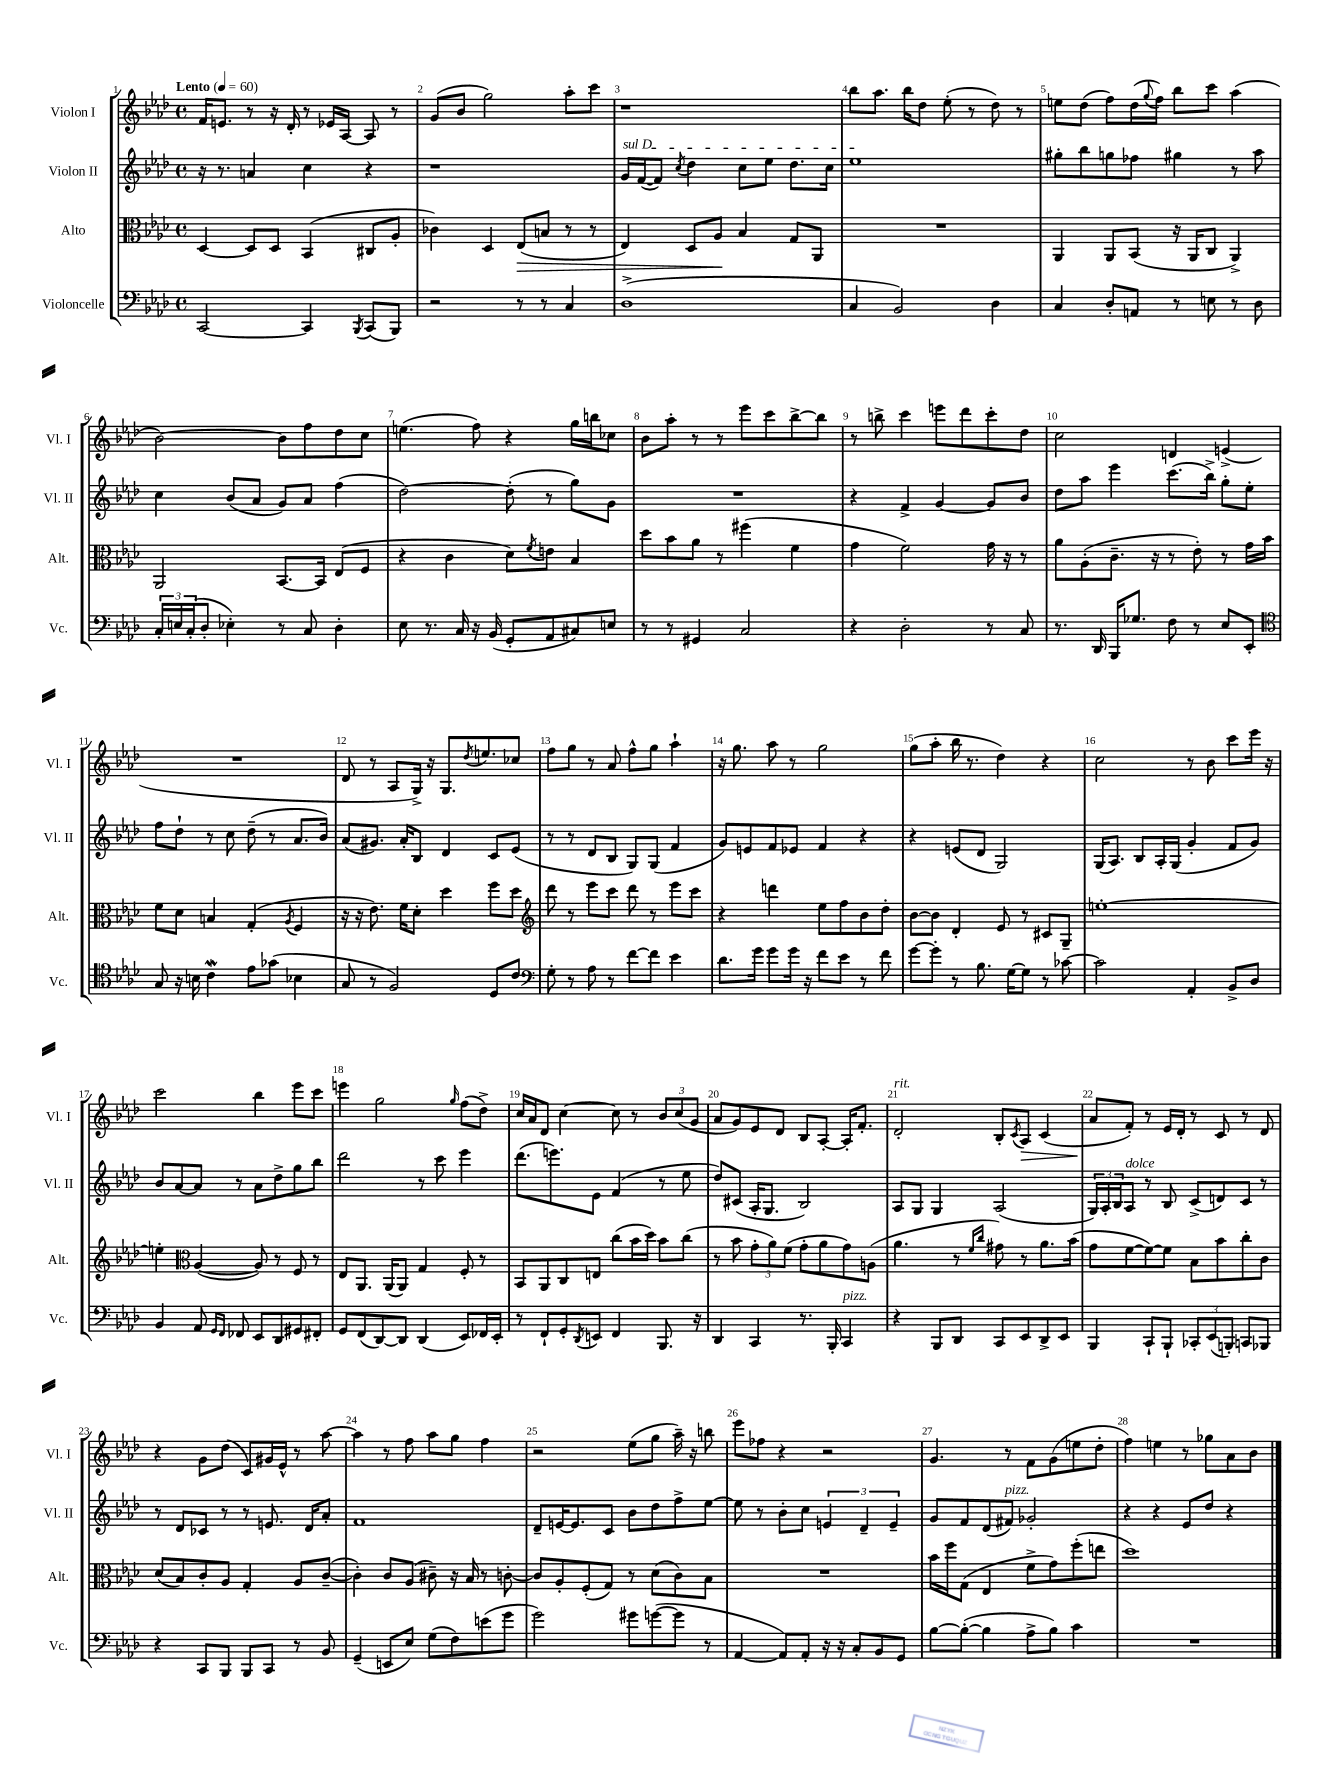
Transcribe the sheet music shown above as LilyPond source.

<<
\new StaffGroup <<
\new Staff = "s0" \with { instrumentName = "Violon I" shortInstrumentName = "Vl. I" } {
    \clef treble \key aes \major \defaultTimeSignature \time 4/4 \tempo "Lento" 4 = 60
    f'16 e'8. r8 r16 des'16-. r8 ees'16 aes16~ aes8 r8 |
    g'8( bes'8 g''2) aes''8-. c'''8 |
    r1 |
    bes''8 aes''8. bes''16 des''8 ees''8-.( r8 des''8) r8 |
    e''8 des''8( f''8) des''16( \appoggiatura { g''8 } f''16) bes''8 c'''8 aes''4( |
    bes'2~) bes'8 f''8 des''8 c''8 |
    e''4.( f''8) r4 g''16 b''16 ces''8 |
    bes'8 aes''8-. r8 r8 ees'''8 c'''8 bes''8~-> bes''8 |
    r8 b''8-> c'''4 e'''8 des'''8 c'''8-. des''8 |
    c''2 d'4 e'4->( |
    R1 |
    des'8 r8 aes8 g16->) r16 g8. \acciaccatura { des''8 } e''8. ces''8 |
    f''8 g''8 r8 aes'8 f''8-^ g''8 aes''4-! |
    r16 g''8. aes''8 r8 g''2 |
    g''8( aes''8-. bes''16 r8. des''4) r4 |
    c''2 r8 bes'8 c'''8 ees'''16 r16 |
    c'''2 bes''4 ees'''8 c'''8 |
    e'''4 g''2 \grace { g''16 } f''8( des''8->) |
    c''16 aes'16 des'8 c''4~ c''8 r8 \tuplet 3/2 { bes'8 c''8( g'8 } |
    aes'8 g'8) ees'8 des'8 bes8 aes8~-. aes16-. f'8.-. |
    des'2-.^\markup { \italic "rit." } bes8-. \acciaccatura { c'8 } aes8\> c'4( |
    aes'8\! f'8-.) r8 ees'16 des'16-. r8 c'8 r8 des'8 |
    r4 g'8 des''8( c'8) gis'16 ees'16-^ r8 aes''8~ |
    aes''4 r8 f''8 aes''8 g''8 f''4 |
    r2 ees''8( g''8 aes''16--) r16 b''8 |
    ees'''8 fes''8 r4 r2 |
    g'4. r8 f'8 g'8( e''8 des''8-. |
    f''4) e''4 r8 ges''8 aes'8 bes'8 \bar "|." |
}
\new Staff = "s1" \with { instrumentName = "Violon II" shortInstrumentName = "Vl. II" } {
    \clef treble \key aes \major \defaultTimeSignature \time 4/4
    r16 r8. a'4 c''4 r4 |
    r1 |
    \once \override TextSpanner.bound-details.left.text = \markup { \italic "sul D" } g'16\startTextSpan f'16~( f'8) \acciaccatura { c''8 } des''4 c''8 ees''8 des''8. c''16 |
    ees''1\stopTextSpan |
    gis''8-. bes''8 g''8 fes''8 gis''4 r8 aes''8 |
    c''4 bes'8( aes'8 g'8) aes'8 f''4( |
    des''2~) des''8-.( r8 g''8) g'8 |
    R1 |
    r4 f'4-> g'4~ g'8 bes'8 |
    des''8 aes''8 ees'''4 c'''8.( bes''16->) g''8-. ees''8-. |
    f''8 des''8-! r8 c''8 des''8--( r8 aes'8. bes'16) |
    aes'8( gis'8.) aes'16-. bes8 des'4 c'8 ees'8( |
    r8 r8 des'8 bes8 g8) g8( f'4 |
    g'8) e'8 f'8 ees'8 f'4 r4 |
    r4 e'8( des'8 g2) |
    g16( aes8.) bes8 aes16-. g16( g'4-. f'8 g'8) |
    bes'8 aes'8~ aes'8 r8 aes'8 des''8-> g''8 bes''8 |
    des'''2 r8 c'''8 ees'''4 |
    des'''8.( e'''8.) ees'8 f'4( r8 ees''8 |
    des''8) cis'8( aes16-. g8. bes2) |
    aes8 g8 g4 aes2( |
    \tuplet 3/2 { g16) aes16-. bes16 } aes8^\markup { \italic "dolce" } r8 bes8 c'8->( d'8) c'8 r8 |
    r8 des'8 ces'8 r8 r8 e'8. des'16 aes'8-. |
    f'1 |
    des'8-- e'16~ e'8. c'8 bes'8 des''8 f''8-> ees''8~ |
    ees''8 r8 bes'8-. c''8 \tuplet 3/2 { e'4 des'4-- e'4-- } |
    g'8 f'8 des'8( fis'8^\markup { \italic "pizz." }) ges'2-. |
    r4 r4 ees'8 des''8 r4 \bar "|." |
}
\new Staff = "s2" \with { instrumentName = "Alto" shortInstrumentName = "Alt." } {
    \clef alto \key aes \major \defaultTimeSignature \time 4/4
    des4~ des8 des8 bes,4( cis8 aes8-. |
    ces'4) des4 ees8\>( b8 r8 r8 |
    ees4) des8 aes8\! bes4 g8 aes,8 |
    R1 |
    aes,4 aes,8 bes,8( r16 aes,16 c8 aes,4->) |
    aes,2 bes,8.~ bes,16 ees8( f8 |
    r4 c'4 des'8) \acciaccatura { f'8 } e'8 bes4 |
    des''8 bes'8 aes'8 r8 fis''4( f'4 |
    g'4 f'2) g'16 r16 r8 |
    aes'8 aes8-.( c'8.-- r16 r8 ees'8-.) r8 g'16 bes'16 |
    f'8 des'8 b4 g4-.( \acciaccatura { aes8 } f4 |
    r16 r16 ees'8.) f'16 des'8-. des''4 f''8 des''8 |
    \clef treble des'''8 r8 ees'''8 c'''8 des'''8 r8 ees'''8 c'''8 |
    r4 d'''4 ees''8 f''8 bes'8 des''8-. |
    bes'8~ bes'8 des'4-. ees'8 r8 cis'8 g8-- |
    e''1~-. |
    e''4-. \clef alto aes4~( aes8) r8 f8 r8 |
    ees8 aes,8. aes,16( aes,8) g4 f8-. r8 |
    bes,8 aes,8 c8 e8 c''8( bes'16 des''16) bes'8 c''8( |
    r8 bes'8 \tuplet 3/2 { g'8-. aes'8) f'8( } g'8-. aes'8 g'8) a8( |
    aes'4. r8 \grace { f'16 c''16 } gis'8) r8 aes'8. bes'16( |
    g'8 f'8~ f'8~) f'8 bes8 bes'8 c''8-. c'8 |
    des'8( bes8) c'8-. aes8 g4-. aes8 c'8~--( |
    c'4-.) c'8 aes8( cis'8--) r16 bes16 r8 c'8~-. |
    c'8 aes8-. f8-.( g8) r8 des'8( c'8) bes8 |
    R1 |
    bes'16 f''16 g8( ees4 f'8-> g'8) f''8-.( e''8 |
    des''1) \bar "|." |
}
\new Staff = "s3" \with { instrumentName = "Violoncelle" shortInstrumentName = "Vc." } {
    \clef bass \key aes \major \defaultTimeSignature \time 4/4
    c,2~ c,4 \acciaccatura { bes,,8 } c,8( bes,,8) |
    r2 r8 r8 c4 |
    des1->( |
    c4 bes,2) des4 |
    c4 des8-. a,8 r8 e8 r8 des8 |
    \tuplet 3/2 { c16-. e16 c16-.( } des8-. ees4-.) r8 c8 des4-. |
    ees8 r8. c16 r16 bes,16( g,8-. aes,8 cis8) e8 |
    r8 r8 gis,4 c2 |
    r4 des2-. r8 c8 |
    r8. des,16 bes,,16 ges8. f8 r8 ees8 ees,8-. |
    \clef tenor g8 r16 b16 c'4\mordent ees'8 ges'8( bes4 |
    g8 r8 f2) des8 c'8 |
    \clef bass g8-. r8 aes8 r8 f'8~ f'8 ees'4 |
    des'8. g'16 g'8 g'16 r16 f'8 ees'8 r8 f'8 |
    g'8~ g'8-. r8 bes8. g16~ g8 r8 ces'8~ |
    ces'2 aes,4-. bes,8-> des8 |
    bes,4 aes,8 \grace { g,16 f,16 } fes,8 ees,8 des,8 gis,8 fis,8-. |
    g,8 f,8( des,8~) des,8 des,4( ees,8) fes,16 ees,16-. |
    r8 f,8-! g,8-. \acciaccatura { des,8 } e,8 f,4 bes,,8. r16 |
    des,4 c,4 r8. bes,,16-. c,4^\markup { \italic "pizz." } |
    r4 bes,,8 des,8 c,8 ees,8 des,8-> ees,8 |
    bes,,4 c,8-! bes,,8-! \tuplet 3/2 { ces,8-. ees,8( b,,8-.) } c,8 bes,,8 |
    r4 c,8 bes,,8 bes,,8 c,8 r8 bes,8 |
    g,4--( e,8 ees8) g8( f8) e'8( g'8 |
    g'2) gis'8 g'8~( g'8 r8 |
    aes,4~ aes,8) aes,8-. r16 r16 c8-. bes,8 g,8 |
    bes8~ bes8~-.( bes4 aes8-> bes8) c'4 |
    R1 \bar "|." |
}
>>
>>
\layout { \context { \Score \override BarNumber.break-visibility = ##(#f #t #t) barNumberVisibility = #all-bar-numbers-visible } }
